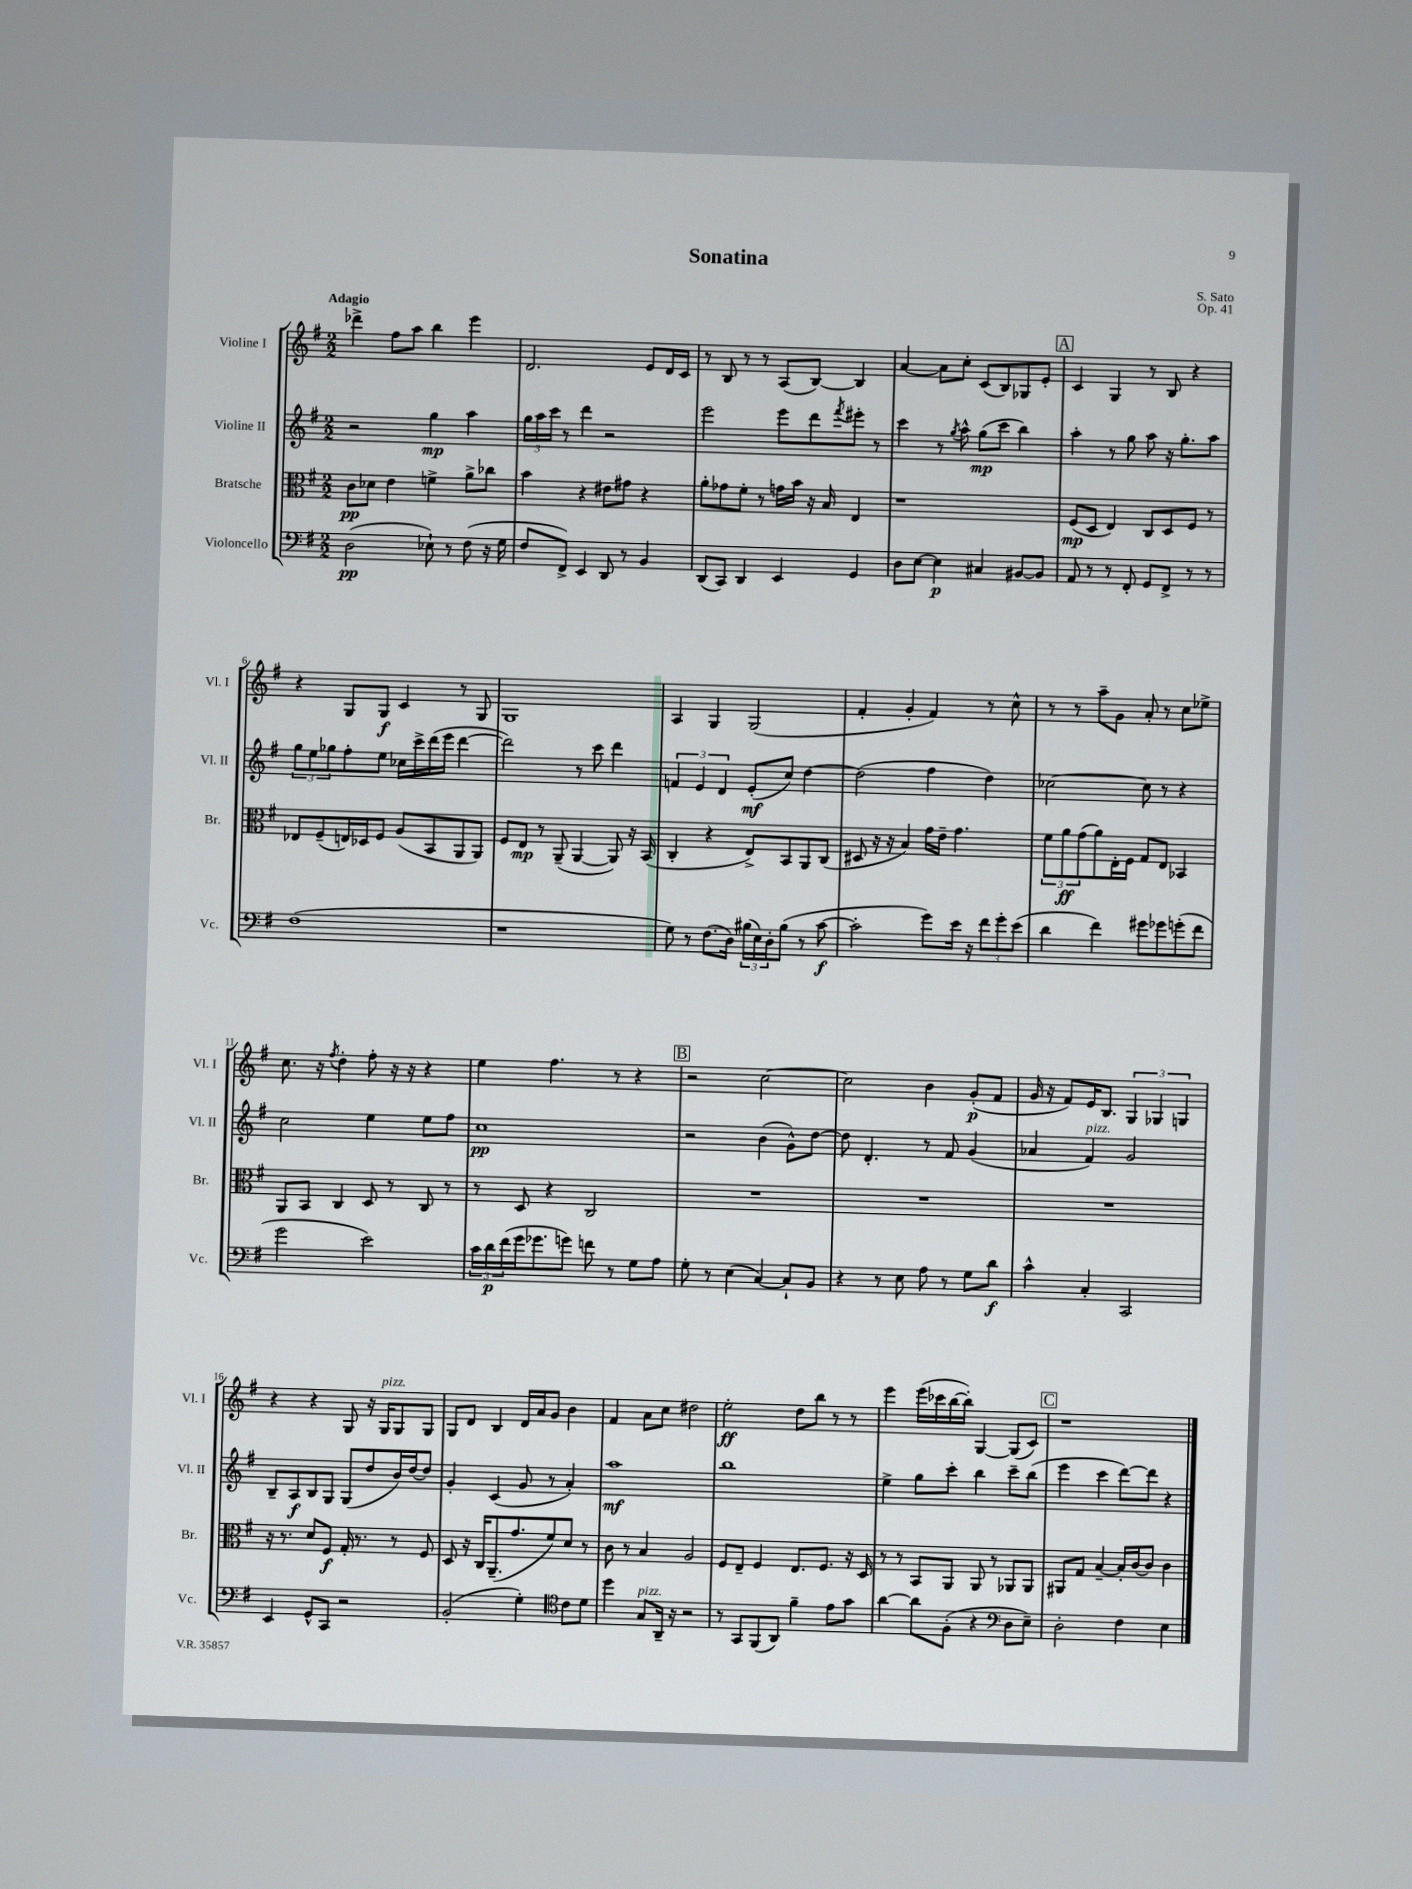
\header { title = "Sonatina" composer = "S. Sato" opus = "Op. 41" }
<<
\new StaffGroup <<
\new Staff = "s0" \with { instrumentName = "Violine I" shortInstrumentName = "Vl. I" } {
    \clef treble \key g \major \numericTimeSignature \time 2/2 \tempo "Adagio"
    des'''4-> fis''8 a''8 b''4 e'''4 |
    d'2. e'8 d'16 c'16 |
    r8 b8 r8 r8 a8( b8~) b4 |
    a'4~ a'8 c''8-. c'8( b8) ges8 e'8-. |
    \mark \markup { \box "A" } c'4 g4 r8 b8 r4 |
    r4 g8 g8\f c'4 r8 g8 |
    g1 |
    a4 g4 g2( |
    fis'4-. g'4-. fis'4) r8 c''8-^ |
    r8 r8 a''8-- g'8 a'8-. r8 c''8 ees''8-> |
    c''8. r16 \acciaccatura { fis''8 } d''4-. fis''8-. r16 r16 r4 |
    e''4 fis''4. r8 r4 |
    \mark \markup { \box "B" } r2 c''2~ |
    c''2 b'4 g'8-.\p( fis'8 |
    g'16 r16 fis'8) e'16 b8. \tuplet 3/2 { g4 ges4 g4 } |
    r4 r4 g8 r16 g16^\markup { \italic "pizz." } g8 g8 |
    g8 d'8 b4 d'16 a'16 g'8 b'4 |
    fis'4 a'8 c''8 dis''2 |
    e''2-.\ff d''8 b''8 r8 r8 |
    e'''4 e'''16( ces'''16 b''16~ b''16-.) g4~ g8( c'8) |
    \mark \markup { \box "C" } r1 \bar "|." |
}
\new Staff = "s1" \with { instrumentName = "Violine II" shortInstrumentName = "Vl. II" } {
    \clef treble \key g \major \numericTimeSignature \time 2/2
    r2 g''4\mp a''4 |
    \tuplet 3/2 { g''16 a''16 c'''16 } r8 d'''4 r2 |
    e'''2 e'''8 d'''8 \acciaccatura { fis'''8 } eis'''8-. r8 |
    c'''4 r8 \acciaccatura { g''8 } a''8-^ g''8\mp( c'''8 b''4) |
    \mark \markup { \box "A" } a''4-. r8 g''8 a''8 r16 g''8.-. a''8 |
    \tuplet 3/2 { g''8 e''8 ges''8 } fis''8-. e''8 ces''16 c'''16-> d'''16( e'''16 d'''4~ |
    d'''2) r8 c'''8 d'''4 |
    \tuplet 3/2 { f'4 e'4 d'4 } e'8-.\mf( c''8) d''4~ |
    d''2( fis''4 d''4) |
    ces''2~ ces''8 r8 r4 |
    c''2 e''4 e''8 fis''8 |
    c''1\pp |
    \mark \markup { \box "B" } r2 b'4( g'8-^) d''8~ |
    d''8 d'4.-. r8 fis'8 g'4( |
    aes'4 fis'4^\markup { \italic "pizz." }) g'2 |
    b8-- a8\f b8 g8 g8( d''8 b'16) d''16~ d''8 |
    g'4-. c'4( g'8 r8 a'4-.) |
    a''1\mf |
    b''1 |
    e''4-> g''8 c'''8-. b''4 c'''8-- b''8( |
    \mark \markup { \box "C" } e'''4 c'''4 d'''8~) d'''8 r4 \bar "|." |
}
\new Staff = "s2" \with { instrumentName = "Bratsche" shortInstrumentName = "Br." } {
    \clef alto \key g \major \numericTimeSignature \time 2/2
    c'8\pp des'8 e'4 f'4-> a'8-> ces''8 |
    b'4 r4 eis'8 gis'8 r4 |
    a'8-. ges'8 fis'8-. r8 g'16 b'16 r16 b16 e4 |
    r1 |
    \mark \markup { \box "A" } fis8\mp( d8 e4) c8 d8 fis8 r8 |
    ees8 fis8--( e16) des16 fis8 a8( b,8 a,8 a,8) |
    fis8 e8\mp r8 a,8--( a,4~ a,8) r16 b,16( |
    c4-. r4 e8->) b,8 a,8 c8( |
    dis8 r16 r16 b4) g'16 e'16-- g'4. |
    \tuplet 3/2 { fis'8 a'8\ff g'8( } a'8) e16-. fis16 g8 e8 bes,4 |
    a,8 b,8 c4 d8 r8 c8 r8 |
    r8 d8 r4 c2 |
    \mark \markup { \box "B" } R1 |
    R1 |
    R1 |
    r16 r8. d'8 fis8\f g16-. r8. r8 fis8 |
    d8 r16 c16 a,8.--( g'8. fis'8) d'8 r8 |
    c'8 r8 b4 a2 |
    fis8 e8-- fis4 e8. fis8. r16 d16 |
    r8 r8 b,8 a,8 a,8 r8 aes,8 aes,8 |
    \mark \markup { \box "C" } ais,8 g8 b4~-- b16-. c'16~ c'8 c'4 \bar "|." |
}
\new Staff = "s3" \with { instrumentName = "Violoncello" shortInstrumentName = "Vc." } {
    \clef bass \key g \major \numericTimeSignature \time 2/2
    d2\pp( ees8-!) r8 fis8( r16 g16 |
    fis8 fis,8->) e,4 d,8 r8 b,4 |
    d,8( c,8) d,4 e,4 g,4 |
    d8 e8~ e4\p cis4 bis,8~ bis,8 |
    \mark \markup { \box "A" } a,8 r8 r8 fis,8-. g,8 fis,8-> r8 r8 |
    fis1( |
    r1 |
    g8) r8 fis8.( d16) \tuplet 3/2 { bis16( e16) d16-. } bis8( r8 c'8~\f |
    c'2-. g'8) e'16 r16 \tuplet 3/2 { fis'8 g'8-. e'8( } |
    d'4 fis'4) gis'8 ges'8 g'8-.( fis'8 |
    g'2 e'2) |
    \tuplet 3/2 { c'16 d'16\p fis'16( } g'16 ges'8. g'8) f'8 r8 g8 a8 |
    \mark \markup { \box "B" } g8-. r8 e4( c4~) c8-! b,8 |
    r4 r8 e8 a8 r8 g8 d'8\f |
    c'4-^ c4-. c,2 |
    e,4 g,8-^ c,8 r2 |
    b,2-.( g4-.) \clef tenor c'8 d'8 |
    d''4 g8^\markup { \italic "pizz." } a,16-- r16 r2 |
    r8 g,8 fis,8( a,8) fis'4-- e'8 g'8 |
    a'4~ a'8 fis8-.( r4 \clef bass d8 e8--) |
    \mark \markup { \box "C" } d2-. fis4 e4 \bar "|." |
}
>>
>>
